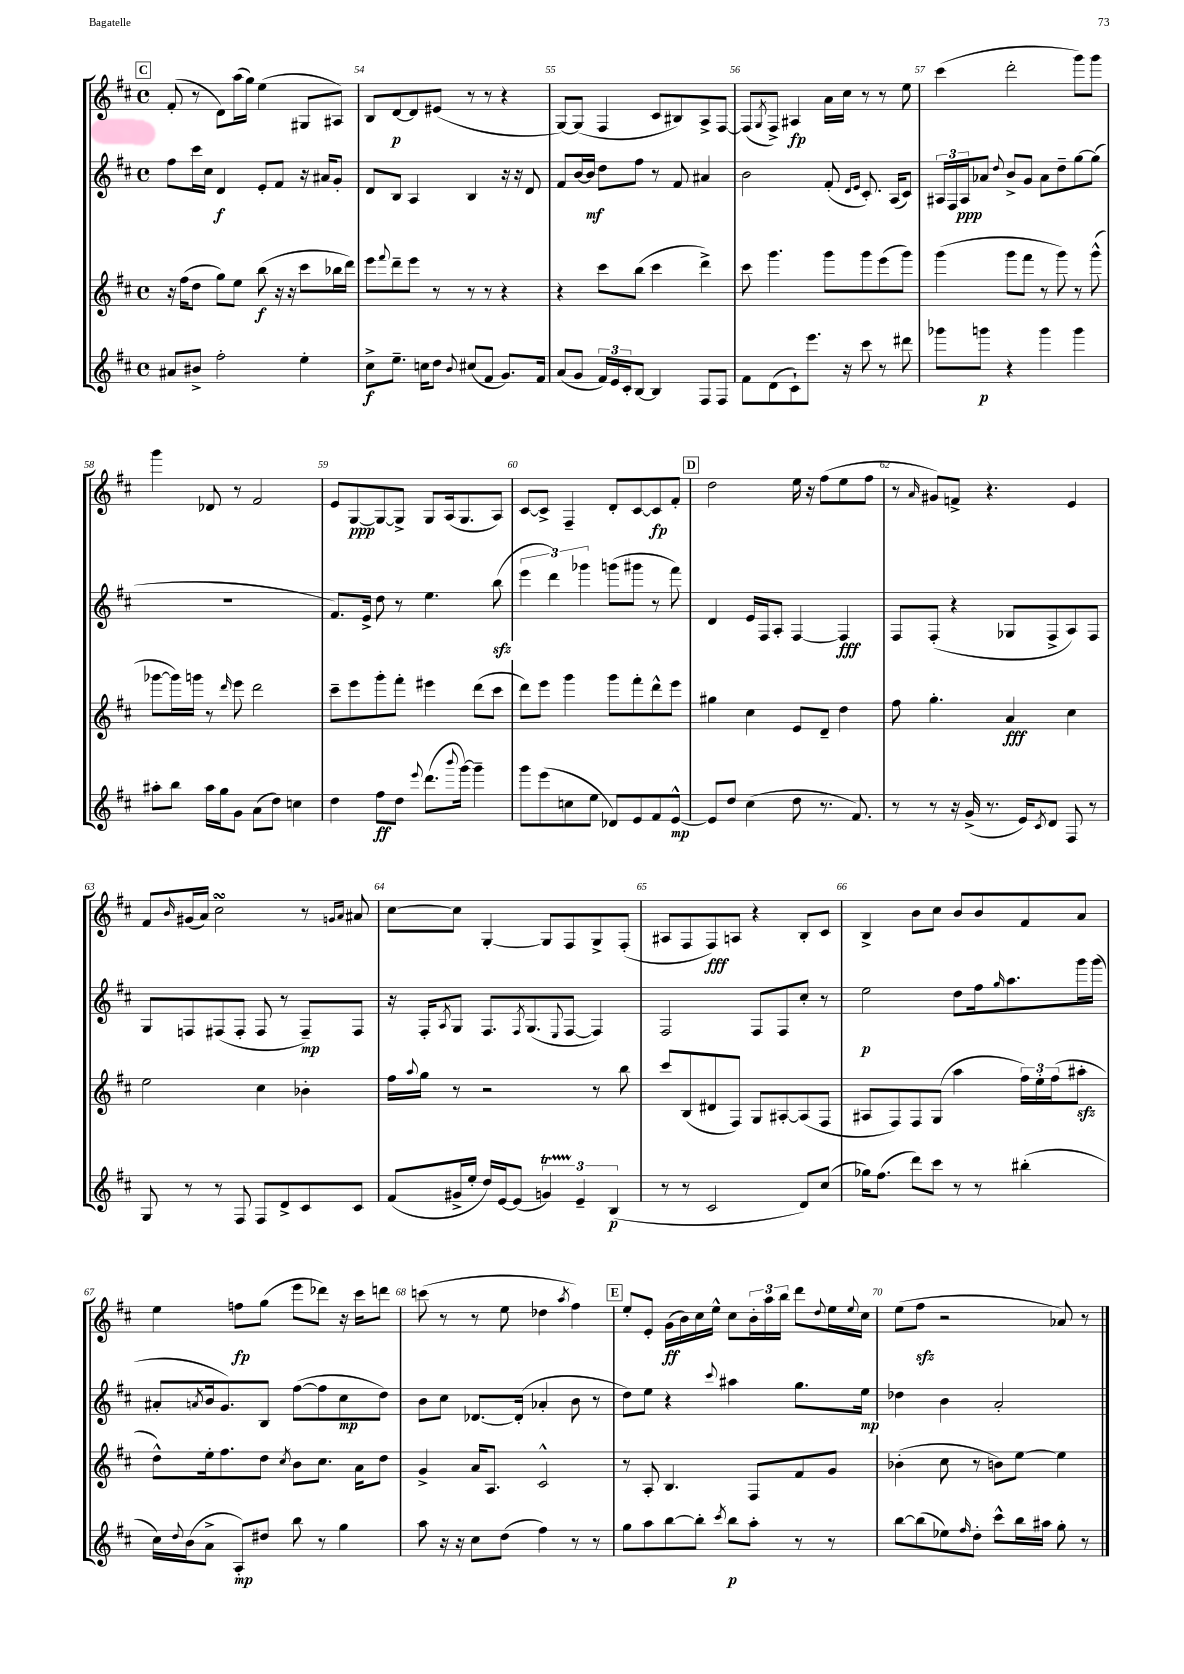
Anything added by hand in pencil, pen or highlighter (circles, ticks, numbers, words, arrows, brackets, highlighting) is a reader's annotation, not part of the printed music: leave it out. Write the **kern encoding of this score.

**kern	**kern	**kern	**kern
*staff4	*staff3	*staff2	*staff1
*clefG2	*clefG2	*clefG2	*clefG2
*k[f#c#]	*k[f#c#]	*k[f#c#]	*k[f#c#]
*M4/4	*M4/4	*M4/4	*M4/4
*met(c)	*met(c)	*met(c)	*met(c)
8a#	16r	8ff#	(8f#'
.	(16ff#	.	.
8b#^	8dd	16ccc#	8r
.	.	16cc#	.
2ff#'	8gg)	4d	8d)
.	8ee	.	(16aa
.	.	.	16gg)
.	(8bb	8e'	(4ee
.	16r	8f#	.
.	16r	.	.
4ee'	8ccc#	16r	8G#
.	.	16a#	.
.	16bb-	8g'	8A#)
.	16ddd)	.	.
=	=	=	=
8cc#^	8eee	8d	8B
.	8qqfff#	.	.
8.ee~	8ddd~	8B	[8d
.	8eee	4A	8d]
16cc	.	.	.
8dd	8r	.	(8e#
8qqb	.	.	.
(8cc#	8r	4B	8r
8f#	8r	.	8r
8.g)	4r	16r	4r
.	.	16r	.
.	.	8d	.
16f#	.	.	.
=	=	=	=
(8a	4r	8f#	[8G)
8g	.	[16b	(8G]
.	.	16b]	.
24f#)	8ccc#	8dd	4F#
24e	.	.	.
24c#'	.	.	.
[8B	(8bb	8ff#	.
4B]	4ccc#	8r	8c#
.	.	8f#	8B#)
8F#	4ddd^)	4a#	8A^
8F#	.	.	[8F#
=	=	=	=
8f#	8ccc#	2b	(8F#]
.	.	.	8qG
(8d	4.ggg	.	8F#^)
8c#`)	.	.	4A#
8.eee	.	.	.
.	8ggg	(8f#'	16a
16r	.	.	16cc#
.	.	16qqd	.
.	.	16qqe	.
8ccc#	8ggg	8.c#')	8r
8r	(8eee	.	8r
.	.	(16A	.
8ddd#	8ggg)	8c#)	8ee
=	=	=	=
8ggg-	(4ggg	24A#	(4ccc#
.	.	24F#	.
.	.	24A#	.
8ggg	.	8a-	.
.	.	8qqdd	.
4r	8ggg	8b^	2ddd'
.	8fff#	8g	.
4ggg	8r	8a-	.
.	8ggg)	8dd~	.
4ggg	8r	[8gg	8ggg)
.	(8ggg^^	(8gg]	8ggg
=	=	=	=
8aa#'	[8ggg-	1r	4ggg
8bb	16ggg-])	.	.
.	16ggg	.	.
16aa#	8r	.	8d-
16gg	.	.	.
.	16qqddd	.	.
8g	8eee	.	8r
(8a	2ddd	.	2f#
8dd)	.	.	.
4cc	.	.	.
=	=	=	=
4dd	8ccc#~	8.f#)	8e
.	8eee	.	[8G
.	.	16e^	.
8ff#	8ggg'	8dd	8G_
8dd	8fff#'	8r	8G^]
8qqeee	.	.	.
(8.ddd	4eee#	4.ee	8G
.	.	.	(16A
8qqbbb	.	.	.
[16ggg)	.	.	8.G
4ggg~]	(8ddd	.	.
.	8ccc#	(8bb	8A)
=	=	=	=
8ggg	8ddd)	6eee	[8c#
(8eee	8eee	.	8c#^]
.	.	6ddd)	.
8cc	4ggg	.	4F#~
.	.	6ggg-	.
8ee	.	.	.
8d-)	8ggg	(8ggg	8d'
8e	8fff#'	8ggg#	[8c#
8f#	8ddd^^	8r	8c#]
[8e^^	8eee	8fff#)	8f#'
=	=	=	=
8e]	4gg#	4d	2dd
8dd	.	.	.
(4cc#	4cc#	16e	.
.	.	16F#	.
.	.	8A'	.
8dd	8e	[4F#	16ee
.	.	.	16r
8.r	8d~	.	(8ff#
.	4dd	4F#]	8ee
8.f#)	.	.	.
.	.	.	8ff#
=	=	=	=
8r	8ff#	8F#	8r
.	.	.	16qqa
8r	4.gg'	(8F#'	8g#)
16r	.	4r	8f^
(16g^	.	.	.
8.r	.	.	4.r
.	4a	8G-	.
16e)	.	.	.
8qc#	.	.	.
8d	.	8F#^	.
8F#	4cc#	8A)	4e
8r	.	8F#	.
=	=	=	=
8G	2ee	8G	8f#
.	.	.	16qqb
8r	.	8F	(16g#
.	.	.	16a)
8r	.	(8F#	2cc#
8F#	.	8F#'	.
8F#	4cc#	8F#	.
8d^	.	8r	.
8c#	4b-'	8F#~)	8r
.	.	.	16qqg
.	.	.	16qqa
8c#	.	8F#	8a#
=	=	=	=
(8f#	16ff#	16r	[8cc#
.	8qqaa	.	.
.	16gg	16F#'	.
.	.	8qA	.
16g#^	8r	8G	8cc#]
16ee'	.	.	.
16dd)	2r	8.F#	[4G'
[16e	.	.	.
(8e]	.	.	.
.	.	8qF#	.
.	.	(8.G	.
6g)	.	.	8G]
.	.	8qqE	.
.	.	[8F#	8F#
6e~	.	.	.
.	8r	4F#])	8G^
(6B	.	.	.
.	8bb	.	(8F#'
=	=	=	=
8r	8ccc#	2F#	8A#
8r	(8B	.	8F#
2c#	8d#	.	8F#)
.	8F#)	.	8A
.	8G	8F#	4r
.	[8A#'	8F#	.
8d)	(8A#]	8cc#'	8B'
(8cc#	8F#	8r	8c#
=	=	=	=
16gg-)	8A#	2ee	4B^
(8.ff#	.	.	.
.	8F#)	.	.
8ddd)	8F#	.	8b
8ccc#	(8G	.	8cc#
8r	4aa	8dd	8b
8r	.	16ff#	8b
.	.	16qqgg	.
.	.	8.aa	.
(4bb#'	24ff#)	.	8f#
.	24ee'	.	.
.	(24ff#	.	.
.	8aa#'	16ggg	8a
.	.	(16ggg	.
=	=	=	=
16cc#)	8dd^^)	8a#'	4ee
8qqdd	.	.	.
(16b	.	.	.
.	.	8qa	.
8a^	16ee'	16b	.
.	8.ff#	8.g)	.
8A')	.	.	8ff
8dd#	8dd	8B	(8gg
.	8qcc#	.	.
8bb	8b	([8ff#	8eee
8r	8.cc#	8ff#]	8ddd-)
4gg	.	8cc#	16r
.	16a	.	16ccc#
.	8dd	8dd)	8ddd
=	=	=	=
8aa	4g^	8b	(8ccc
16r	.	8cc#	8r
16r	.	.	.
8cc#	16a	[8.d-	8r
.	8.A	.	.
(8dd	.	.	8ee
.	.	(16d-']	.
4ff#)	2c#^^	4a-'	4dd-
.	.	.	8qaa
8r	.	8b	4ff#)
8r	.	8r	.
=	=	=	=
8gg	8r	8dd)	8ee'
8aa	8A'	8ee	8e'
[8bb	4.B	4r	(16g
.	.	.	16b)
8bb']	.	.	16cc#
.	.	.	16ee^^
8qccc#	.	8qqccc#	.
8bb	.	4aa#	8cc#
8aa'	8F#	.	24b'
.	.	.	24aa
.	.	.	24bb
8r	8f#	8.gg	8ddd
.	.	.	8qqdd
8r	8g	.	16ee
.	.	.	8qqee
.	.	16ee	16cc#
=	=	=	=
[8bb	(4b-'	4dd-	(8ee
(8bb]	.	.	8ff#
8ee-)	8cc#	4b	2r
16qqff#	.	.	.
8dd'	8r	.	.
8ccc#^^	8b)	2a'	.
16bb	[8ee	.	.
16aa#	.	.	.
8gg'	4ee]	.	8a-)
8r	.	.	8r
==	==	==	==
*-	*-	*-	*-
